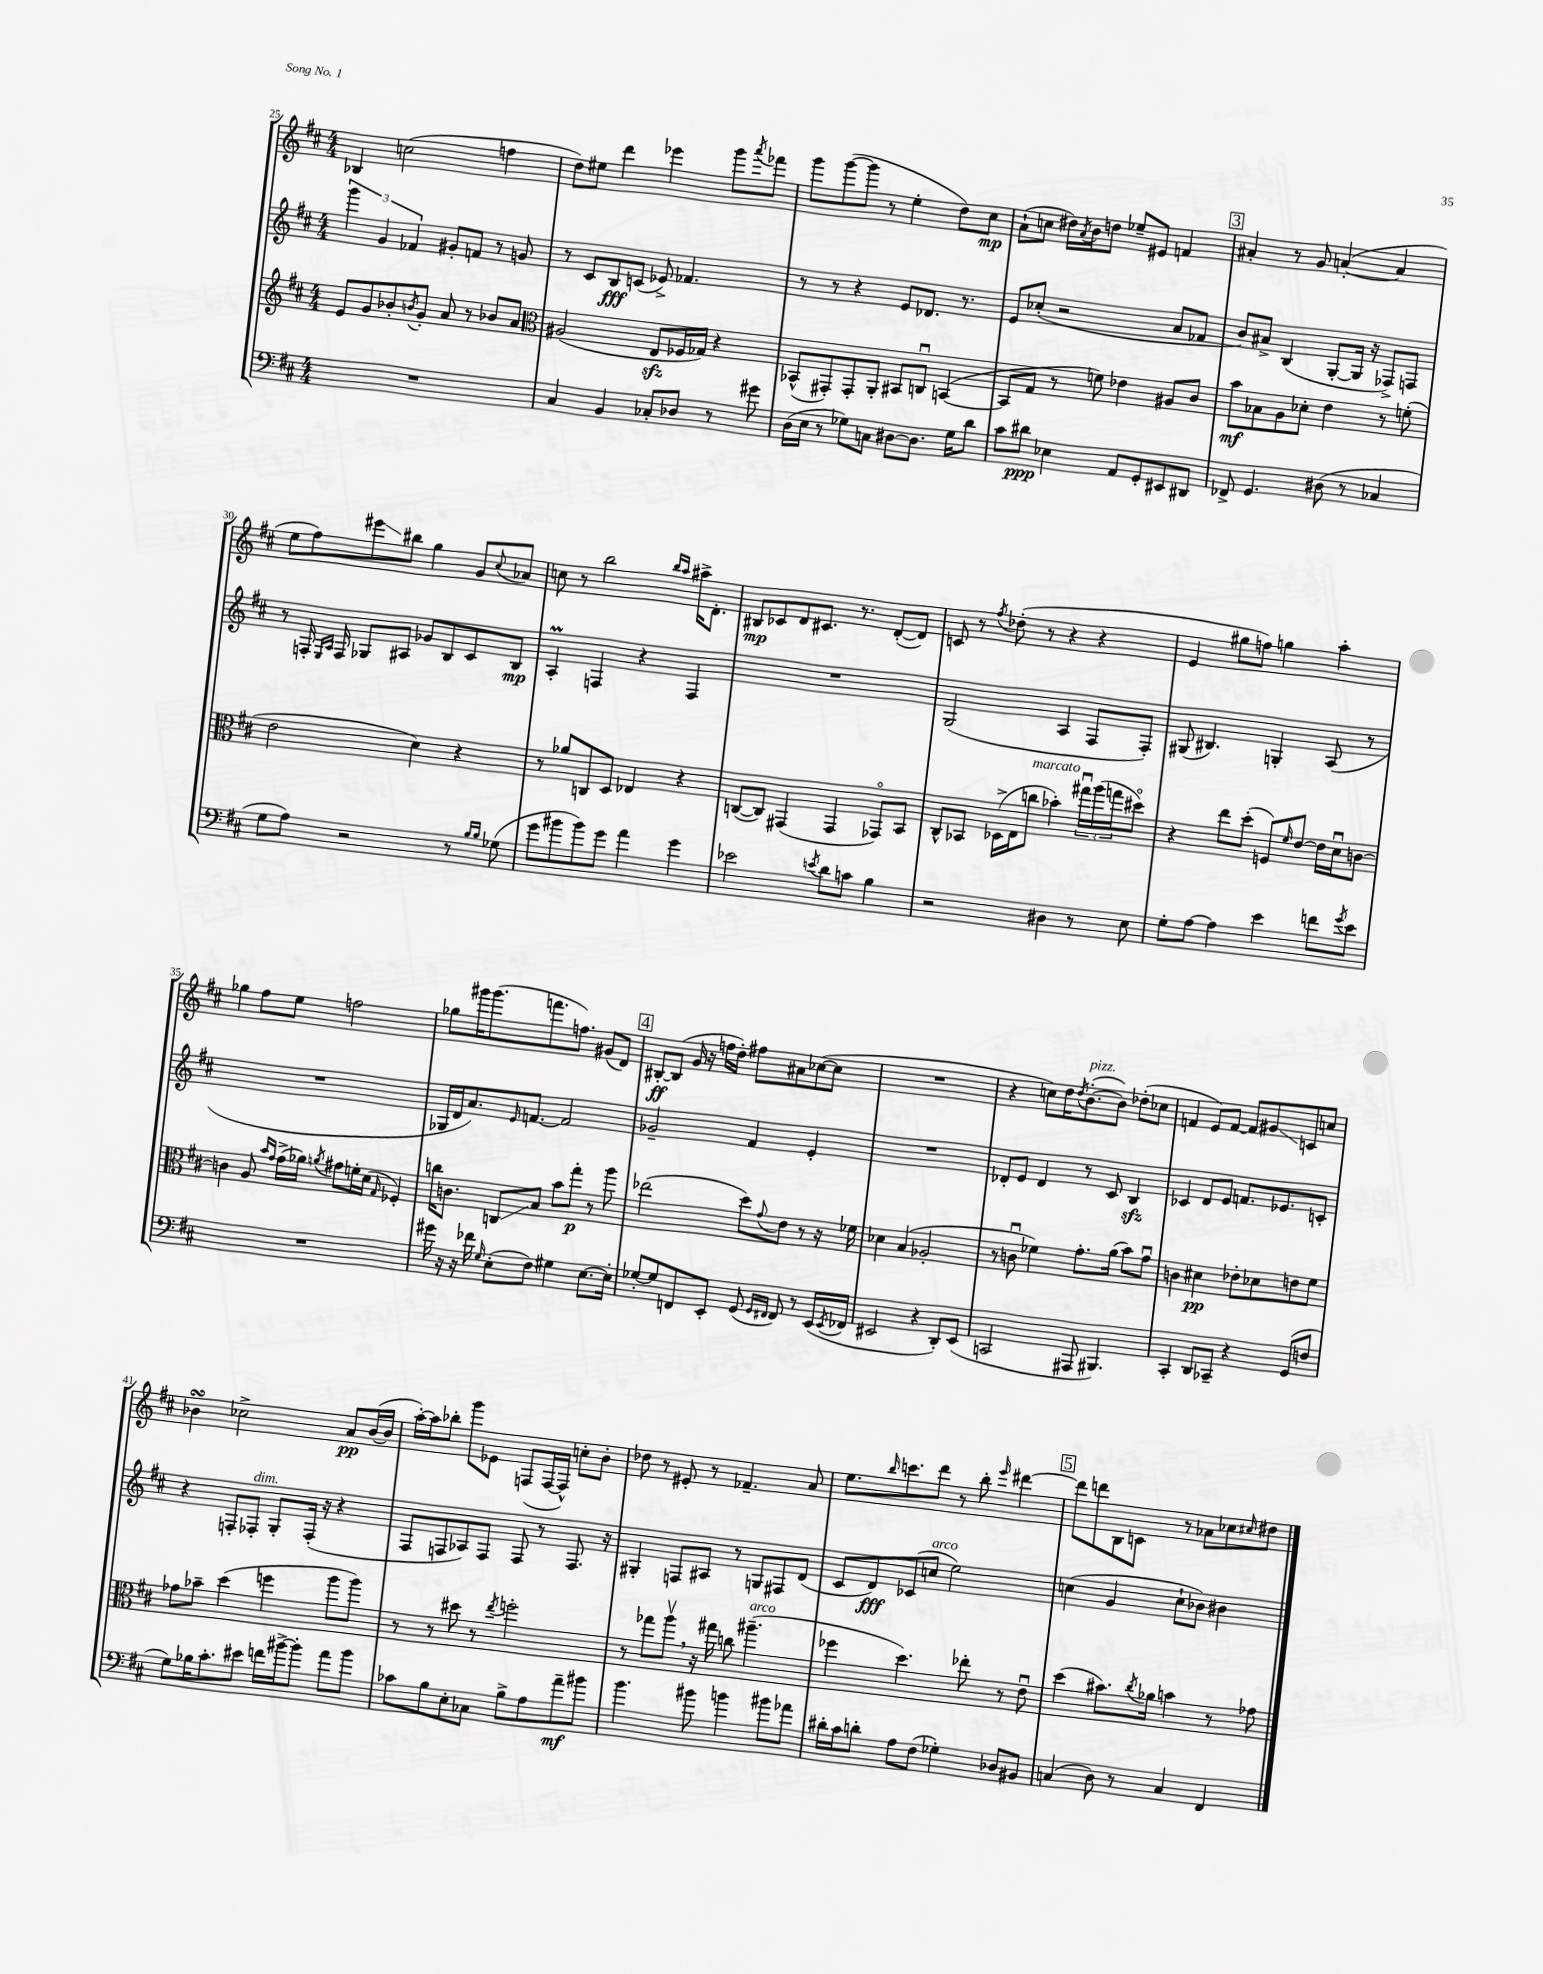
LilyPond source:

<<
\new StaffGroup <<
\new Staff = "s0" {
    \clef treble \key d \major \numericTimeSignature \time 4/4
    bes4 c''2( f''4 |
    d''8) eis''8 d'''4 ees'''4 g'''8 \acciaccatura { a'''8 } fes'''8 |
    g'''8 g'''8~( g'''8 r8 e''4-. d''8) cis''8\mp |
    a'8-!( c''8 dis''16) \acciaccatura { a'8 } b'16 d''8 ees''8-- eis'8 f'4 |
    \mark \markup { \box "3" } ais'4-. r8 g'8 a'4~-.( a'4 |
    e''8 fis''8) eis'''8\glissando bis''8 g''4 g'8 \appoggiatura { cis''8 } aes'8 |
    c''8 r8 b''2 \grace { b''16 a''16 } ais''16-> d'8.-. |
    bis8\mp ces'8 d'8 cis'8. r8. d'8~-.( d'8) |
    c'8 r8 \acciaccatura { fis''8 } des''8-.( r8 r4 r4 |
    e'4 gis''8 f''8) g''4 a''4-. |
    ges''4 fis''8 e''8 f''2 |
    ges''8 gis'''16 gis'''8.( f'''8. f''8.) gis'8( d'8) |
    \mark \markup { \box "4" } bis8~-.\ff bis8( g'16 r16 f''16 d''16-.) fis''8 ais'8 ces''8~( ces''8 |
    R1 |
    r4 c''8) d''16 \acciaccatura { d''8 } b'8.~-.^\markup { \italic "pizz." }( b'8) des''8-.( ces''8 |
    f'4 e'8) f'8~ f'8 gis'8\glissando c'8 c''8 |
    bes'4\turn ces''2-> a'8\pp bes'16~( bes'16 |
    a''16~-.) a''16 bes''8-. g'''8 ees'8 f8( f16~ f16-^) c''8-. b'8-. |
    des''8 r8 eis'8-. r8 fes'4.-- a'8 |
    e''8. \grace { b''16 } c'''8. d'''8 r8 b''8-. \grace { e'''16 } dis'''4~ |
    \mark \markup { \box "5" } dis'''8 d'''8 b8 c'8 r8 aes'8 ces''8 \grace { cis''16 } dis''8 \bar "|." |
}
\new Staff = "s1" {
    \clef treble \key d \major \numericTimeSignature \time 4/4
    \tuplet 3/2 { g'''4 g'4 fes'4 } gis'8-. f'8 r8 g'8 |
    r8 cis'8 b8\fff c'8( ees'8->) fes'4. |
    r8 r8 r4 e'8 des'8. r8. |
    e'8 ces''8-.( r2 a'8 fes'8 |
    \mark \markup { \box "3" } b'8) ais'8-> b4( g8~-. g16 r16 fes8->) f8 |
    r8 f16-. \grace { e16 a16 } f16 ges8 ais8 ges'8 b8 cis'8 b8\mp |
    a4-.\prall f4 r4 f4 |
    R1 |
    g2( a4 fis8 fis8-.) |
    gis8( bis4.) g4-. a8( r8 |
    R1 |
    ges16 d'16 a'8.) \grace { e'16 } f'8.~ f'2 |
    \mark \markup { \box "4" } ges'2-- fis'4 e'4-. |
    R1 |
    des'8-. e'8 des'4 r8 cis'8 b4\sfz |
    ces'4 d'8 e'8 f'8. ees'8. c'8-. |
    r4 f8-. fes8-.^\markup { \italic "dim." } g8-. fes16-.( r16 r4 |
    fis8 f8 aes8) f8 f8 r8 f8. r16 |
    gis4-. f8 ais8 r8 g8 fis8 d'8( |
    cis'8 d'8\fff) ces'8( c''8^\markup { \italic "arco" } e''2) |
    \mark \markup { \box "5" } c''4( g'4 c''8-! bes'8) bis'4 \bar "|." |
}
\new Staff = "s2" {
    \clef treble \key d \major \numericTimeSignature \time 4/4
    e'8 g'8 bes'8-. \acciaccatura { b'8 } g'8-. a'8 r8 bes'8 a'8 |
    \clef alto ais2( e8\sfz fes16 ges16) r4 |
    bes,8-^( gis,8-.) gis,8-. a,8-. bis,8 c8\downbow b,4~( |
    b,8 g8 r8 f'8) ees'4 ais8 cis'8 |
    \mark \markup { \box "3" } b'8\mf bes8 a8 des'8-. e'4 r8 f'8-.( |
    e'2 d'4) r4 |
    r8 aes'8 c8 d8 ees4 r4 |
    c8~( c8) gis,4( gis,4 ges,8\flageolet) b,8 |
    cis8-^ bes,8 des16->( e16 c''8^\markup { \italic "marcato" } bes'4-.) \tuplet 3/2 { gis''16\downbow a''16( g''16 } dis''8\flageolet) |
    r4 e''8 d''8-.( f8) \grace { fis'16 } e'8~ e'16 d'16\downbow c'8~ |
    c'4 a8 \grace { b'16 g'16 } g'16->( aes'16) \acciaccatura { a'8 } gis'8 f'16-. d'16( \grace { g16 } fes4-.) |
    c''16 c'8. c8\glissando b8 b'8 g''8-.\p r8 a''8 |
    \mark \markup { \box "4" } ees''2( d''8) \appoggiatura { g'8 } e'8 r8 r16 fes'16 |
    des'4 b4( aes2-. |
    r8 c'8\downbow fes'4) g'8.-. a'16( b'8) g'8\downbow |
    c'4 dis'4\pp ees'8-. des'8 e'8 fis'8 |
    ges'8 bes'8-- d''4( f''4 a''8 a''8) |
    r8 r8 dis''8 r8 \acciaccatura { e''8 } f''2-. |
    r8 ges''8 a''8\upbow \breathe r16 gis''16 c''8 ais''4.--^\markup { \italic "arco" }( |
    fes''4 d''4.) ees''8-. r8 e'8\downbow |
    \mark \markup { \box "5" } d''4( bis'8.) \acciaccatura { cis''8 } aes'16 b'4 r8 ges'8 \bar "|." |
}
\new Staff = "s3" {
    \clef bass \key d \major \numericTimeSignature \time 4/4
    R1 |
    cis4 b,4 ces8-. des8 r8 gis'8 |
    d16( e16 r8 ges8) c8 dis8~ dis8. ges16 d'8 |
    cis'8 dis'8\ppp ees4 a,8 g,8-. eis,8 dis,8 |
    \mark \markup { \box "3" } fes,8-> g,4. dis8( r8 ces4 |
    g8 a8) r2 r8 \grace { b16 b16 } ges8( |
    g'8 bis'8 bis'8) g'8 a'4 g'4 |
    ees'2 \acciaccatura { e'8 } d'8 c'8 b4 |
    r2 dis4 r8 e8 |
    g8-. a8~ a4 e'4 f'8 \acciaccatura { g'8 } e'8 |
    R1 |
    gis'16 r16 r16 fes'16 \grace { g16 } e8-.( fis8) gis4 e8.~ e16-. |
    \mark \markup { \box "4" } ges8~-. ges8 f,8 e,8-. g,8( \grace { g,16 fis,16 } fis,8) r8 e,16( \acciaccatura { e,8 } fes,16 |
    eis,2 r4 d,8-.) eis,8( |
    c,2 ais,,8 bis,,4.) |
    cis,4-. d,8 ces,8-- r4 g,8( f8 |
    g8) bes16 cis'8.-. eis'8 f'16 bis'16~-> bis'8-. a'8 bis'8 |
    ces'8 b8 e8-. ces8 b8-> a8 a'8--\mf bis'8 |
    b'4. bis'8 b'4 bis'8 aes'8 |
    dis'16-. cis'16 d'8-. a8 fis8( ges4-.) des8 bis,8 |
    \mark \markup { \box "5" } c4( d8) r8 c4 fis,4 \bar "|." |
}
>>
>>
\layout { \context { \Score currentBarNumber = #25 } }
